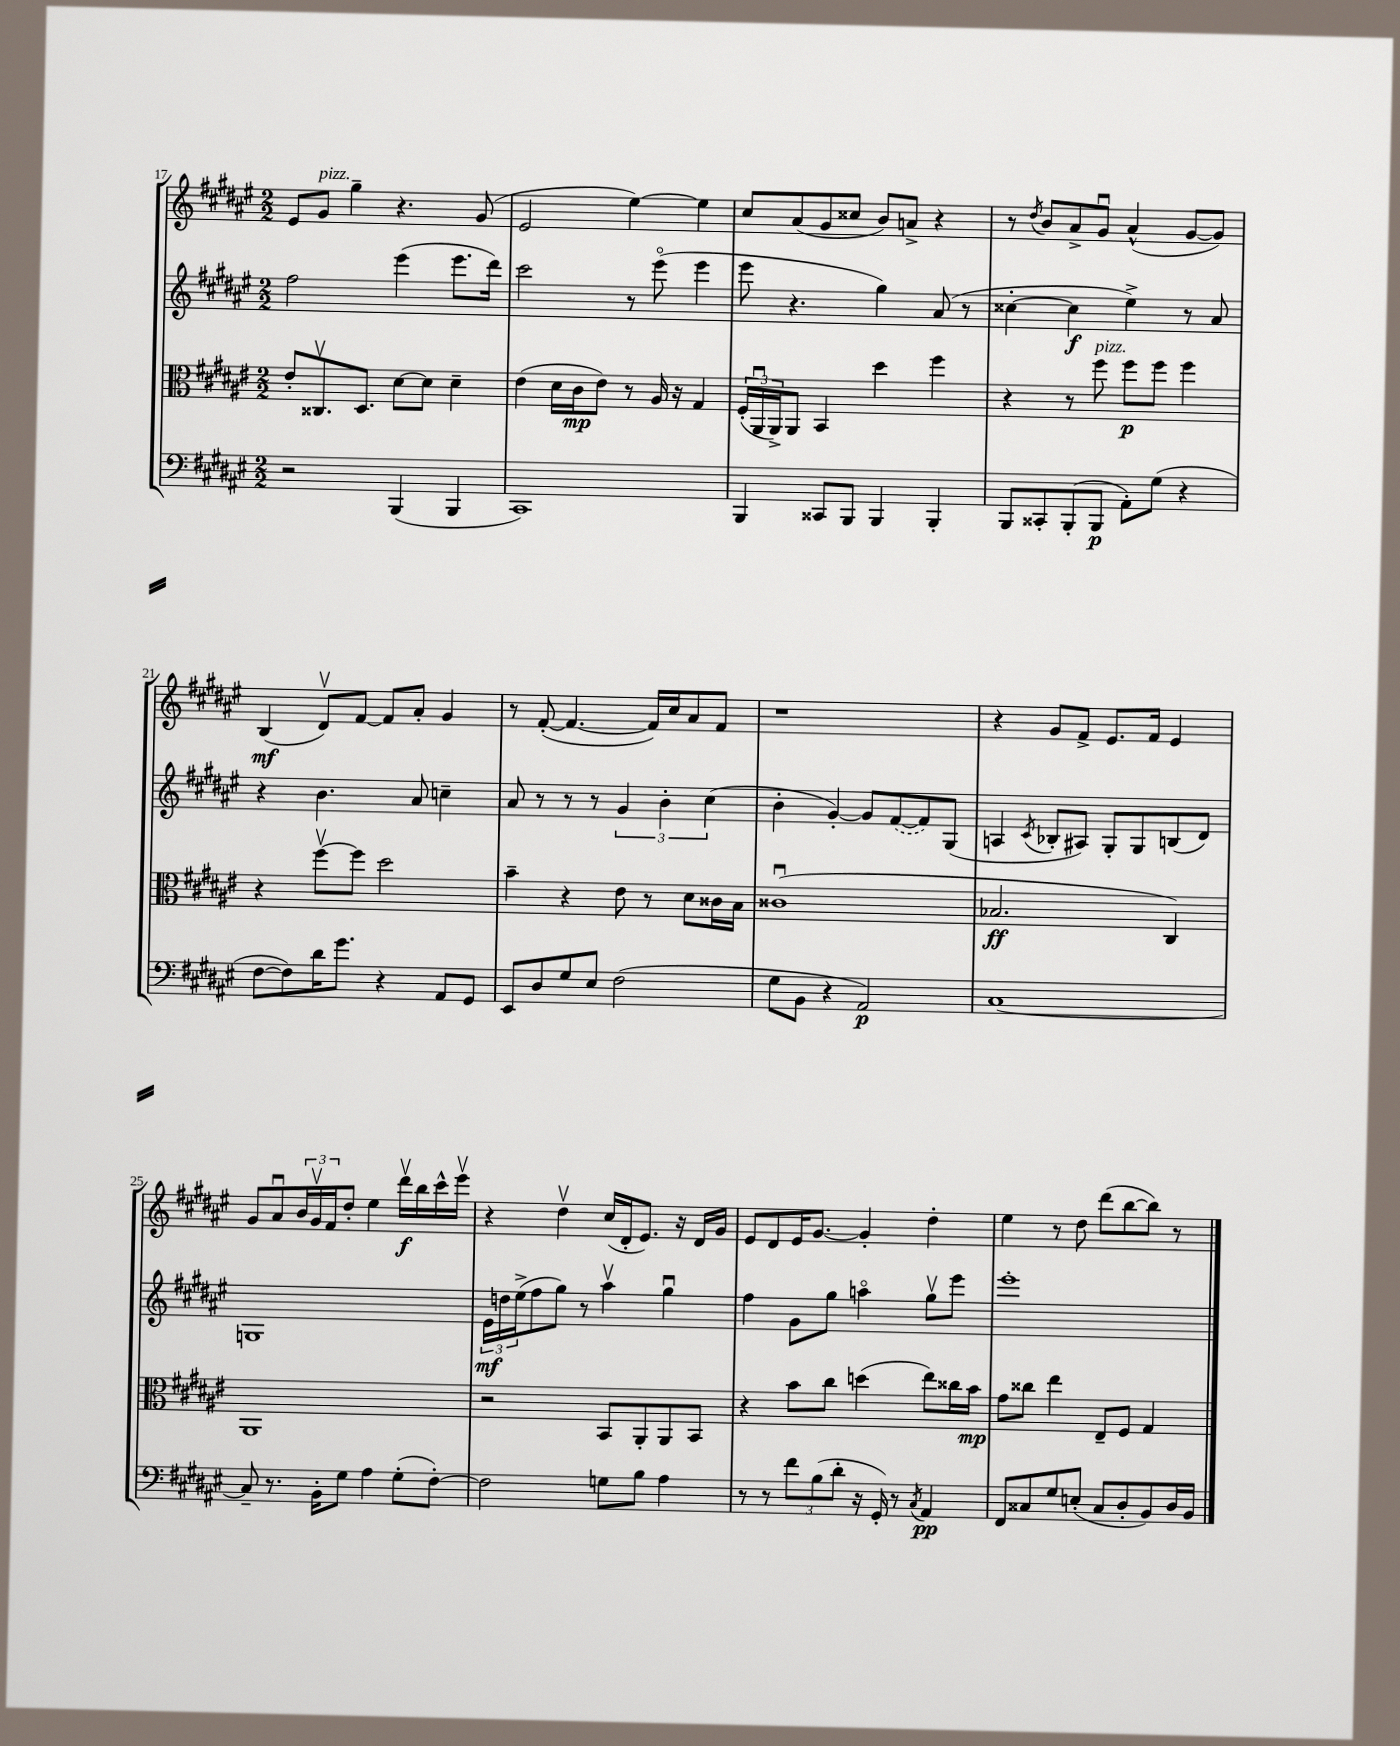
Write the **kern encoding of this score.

**kern	**kern	**kern	**kern
*staff4	*staff3	*staff2	*staff1
*clefF4	*clefC3	*clefG2	*clefG2
*k[f#c#g#d#a#e#]	*k[f#c#g#d#a#e#]	*k[f#c#g#d#a#e#]	*k[f#c#g#d#a#e#]
*M2/2	*M2/2	*M2/2	*M2/2
2r	8e#'	2ff#	8e#
.	8.C##v	.	8g#
.	.	.	4gg#~
.	8.D#	.	.
(4BBB	[8d#	(4eee#	4.r
.	8d#]	.	.
4BBB	4d#~	8.eee#	.
.	.	.	(8g#
.	.	16ddd#)	.
=	=	=	=
1CC#)	(4e#	2ccc#	2e#
.	16d#	.	.
.	16c#	.	.
.	8e#)	.	.
.	8r	8r	[4ee#)
.	16A#	(8eee#o	.
.	16r	.	.
.	4G#	4eee#	4ee#]
=	=	=	=
4BBB	(24F#'	8eee#	8cc#
.	24AA#u	.	.
.	24AA#^)	.	.
.	8AA#	4.r	(8a#
8CC##	4BB	.	8g#
8BBB	.	.	8cc##
4BBB	4dd#	4gg#)	8b)
.	.	.	8a^
4BBB'	4ff#	(8a#	4r
.	.	8r	.
=	=	=	=
8BBB	4r	[4cc##'	8r
.	.	.	8qdd#
8CC##'	.	.	8b
(8BBB'	8r	4cc##]	8a#^
8BBB	8ff#	.	8g#u
8AA#')	8ff#	4ee#^)	(4a#^^
(8G#	8ff#	.	.
4r	4ff#	8r	[8g#
.	.	8a#	8g#])
=	=	=	=
[8F#	4r	4r	(4B
8F#])	.	.	.
16d#	[8ff#v	4.b	8d#v)
8.g#	.	.	.
.	8ff#]	.	[8f#
4r	2dd#	.	8f#]
.	.	8a#	8a#'
8AA#	.	4cc~	4g#
8GG#	.	.	.
=	=	=	=
8EE#	4b~	8a#	8r
8D#	.	8r	([8f#'
8G#	4r	8r	4.f#_
8E#	.	8r	.
(2F#	8e#	6g#	.
.	8r	.	16f#])
.	.	6b'	.
.	.	.	16cc#
.	8d#	.	8a#
.	.	(6cc#	.
.	16c##	.	8f#
.	16B	.	.
=	=	=	=
8G#	(1c##u	4b'	1r
8BB	.	.	.
4r	.	[4g#')	.
2AA#)	.	8g#]	.
.	.	([8f#	.
.	.	8f#])	.
.	.	(8G#	.
=	=	=	=
[1C#	2.B-	4A	4r
.	.	8qc#	.
.	.	8B-'	8g#
.	.	8A#)	8f#^
.	.	8G#'	8.e#
.	.	8G#	.
.	.	.	16f#
.	4C#)	(8B	4e#
.	.	8d#)	.
=	=	=	=
8C#~]	1AA#	1G	8g#
8.r	.	.	8a#u
.	.	.	24b
.	.	.	24g#v
16BB'	.	.	.
.	.	.	24f#
8G#	.	.	8dd#'
4A#	.	.	4ee#
(8G#'	.	.	16ddd#v
.	.	.	16bb
[8F#')	.	.	16ccc#^^
.	.	.	16eee#v
=	=	=	=
2F#]	2r	24e#	4r
.	.	24dd	.
.	.	(24ee#^	.
.	.	8ff#	.
.	.	8gg#)	4dd#v
.	.	8r	.
8G	8BB	4aa#v	(16cc#
.	.	.	16d#'
8B	8AA#'	.	8.e#)
4A#	8AA#	4gg#u	.
.	.	.	16r
.	8BB	.	16d#
.	.	.	16g#
=	=	=	=
8r	4r	4ff#	8e#
8r	.	.	8d#
12f#	8b	8g#	16e#
.	.	.	[8.g#
(12B	.	.	.
.	8cc#	8gg#	.
12d#'	.	.	.
16r	(4dd	4aao	4g#']
16GG#')	.	.	.
8r	.	.	.
8qC#	.	.	.
4AA#	8ee#)	8gg#v	4dd#'
.	16cc##	8eee#	.
.	16b	.	.
=	=	=	=
8FF#	8g#	1eee#'	4ee#
8C##	8cc##	.	.
8G#	4ee#	.	8r
(8E'	.	.	8dd#
8C##	8E#~	.	(8ddd#
8D#'	8F#	.	[8bb
8BB)	4G#	.	8bb])
16D#	.	.	8r
16BB	.	.	.
==	==	==	==
*-	*-	*-	*-
